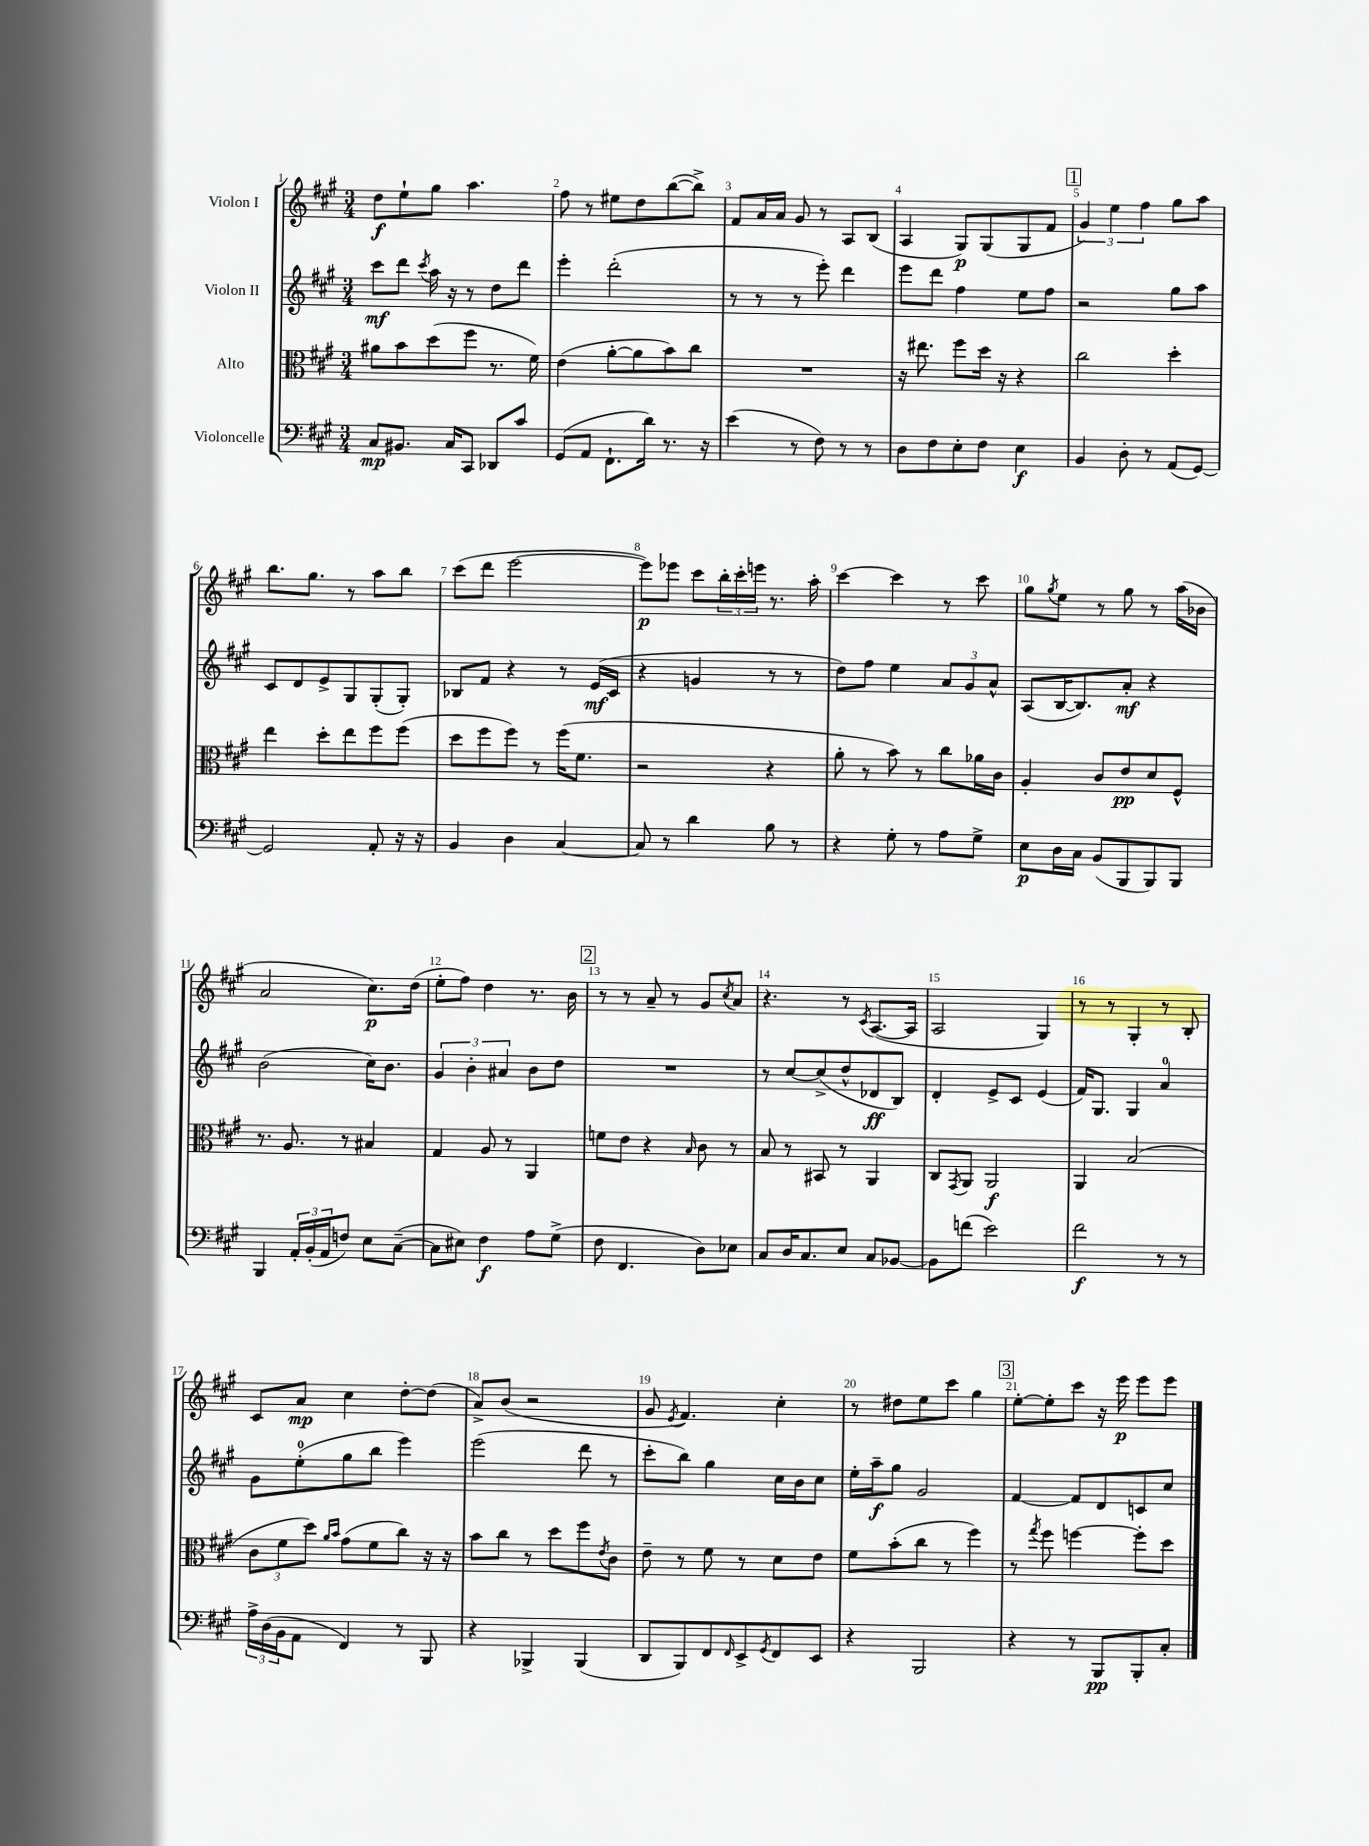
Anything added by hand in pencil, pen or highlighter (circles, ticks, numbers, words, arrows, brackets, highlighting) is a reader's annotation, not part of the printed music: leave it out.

**kern	**kern	**kern	**kern
*staff4	*staff3	*staff2	*staff1
*clefF4	*clefC3	*clefG2	*clefG2
*k[f#c#g#]	*k[f#c#g#]	*k[f#c#g#]	*k[f#c#g#]
*M3/4	*M3/4	*M3/4	*M3/4
8C#	8a#	8ccc#	8dd
8.BB#	8b	8ddd	8ee`
.	.	8qccc#	.
.	(8dd	16aa	8gg#
16C#	.	16r	.
8CC#	8ff#	8r	4.aa
8DD-	8.r	8dd	.
8c#	.	8ddd	.
.	16f#)	.	.
=	=	=	=
(8GG#	(4e	4eee'	8ff#
8AA	.	.	8r
8.FF#`	[8a'	(2ddd'	8ee#
.	8a]	.	8dd
16d)	.	.	.
8.r	8b)	.	([8bb
.	8cc#	.	8bb^])
16r	.	.	.
=	=	=	=
(4e	2.r	8r	8f#
.	.	8r	16a
.	.	.	16a
8r	.	8r	8g#
8F#)	.	8eee')	8r
8r	.	4ddd	8A
8r	.	.	(8B
=	=	=	=
8D	16r	8eee	4A
.	8.ee#	.	.
8F#	.	8ddd	.
8E'	8ff#	4ff#	8G#)
8F#	16dd	.	(8G#
.	16r	.	.
4E	4r	8ee	8G#
.	.	8ff#	8f#
=	=	=	=
4BB	2cc#	2r	6g#)
.	.	.	6ee
8D'	.	.	.
.	.	.	6ff#
8r	.	.	.
(8AA	4dd'	8gg#	8gg#
[8GG#)	.	8aa	8aa
=	=	=	=
2GG#]	4ee	8c#	8.bb
.	.	8d	.
.	.	.	8.gg#
.	8dd'	8e^	.
.	8ee	8G#	8r
8AA'	8ff#	(8G#'	8aa
16r	(8ff#	8G#')	8bb
16r	.	.	.
=	=	=	=
4BB	8dd	8B-	(8ccc#
.	8ff#	8f#	8ddd
4D	8ff#)	4r	[2eee
.	8r	.	.
[4C#	(16ff#	8r	.
.	8.f#	.	.
.	.	(16e	.
.	.	16c#	.
=	=	=	=
8C#]	2r	4r	8eee])
8r	.	.	8eee-
4d	.	4g	8ccc#
.	.	.	24bb'
.	.	.	24ccc#'
.	.	.	24eee
8B	4r	8r	8.r
8r	.	8r	.
.	.	.	16aa'
=	=	=	=
4r	8a'	8dd)	[4ccc#
.	8r	8ff#	.
8G#'	8b)	4ee	4ccc#]
8r	8r	.	.
8A	8cc#	12a	8r
.	.	12g#	.
8G#^	16a-	.	8ccc#
.	.	12a^^	.
.	16c#	.	.
=	=	=	=
8E	4A'	(8A	8gg#
.	.	.	8qgg#
16D	.	[16B	8ee
16C#	.	8.B])	.
(8BB	8c#	.	8r
8BBB	8e	8a'	8gg#
8BBB)	8d	4r	8r
8BBB	8F#^^	.	(16aa
.	.	.	16b-
=	=	=	=
4BBB	8.r	(2b	2a
.	8.A	.	.
24AA'	.	.	.
(24BB'	.	.	.
24AA	.	.	.
8F)	8r	.	.
8E	4B#	16cc#)	8.cc#)
.	.	8.b	.
([8C#~	.	.	.
.	.	.	(16dd
=	=	=	=
8C#]	4G#	6g#	8ee'
8E#)	.	.	8ff#)
.	.	6b'	.
4F#	8A	.	4dd
.	.	6a#	.
.	8r	.	.
8A	4AA	8b	8.r
(8G#^	.	8dd	.
.	.	.	16b
=	=	=	=
8F#	8f	2.r	8r
4.FF#	8e	.	8r
.	4r	.	8a~
.	.	.	8r
.	16qqB	.	.
8D)	8c#	.	8g#
.	.	.	8qcc#
8E-	8r	.	8a
=	=	=	=
8C#	8B	8r	4.r
16D	8r	[8cc#	.
8.C#	.	.	.
.	8BB#	(8cc#^]	.
8E	8r	8dd^^	8r
.	.	.	8qc#
8C#	4AA	8d-	([8.A
[8BB-	.	8B)	.
.	.	.	16A]
=	=	=	=
8BB-]	8C#	4d'	2A
.	8qGG#	.	.
(8f	8AA	.	.
2e)	2AA	8e^	.
.	.	8c#	.
.	.	(4e	4G#)
=	=	=	=
2f#	4AA	16f#)	8r
.	.	8.G#	.
.	.	.	8r
.	(2B	4G#	4G#'
8r	.	4a	8r
8r	.	.	8B'
=	=	=	=
24A^	12c#	8g#	8c#
(24D	.	.	.
24BB	12f#	.	.
8AA	.	(8ee'	8a
.	12dd)	.	.
.	16qqa	.	.
.	16qqb	.	.
4FF#)	(8g#	8gg#	4cc#
.	8f#	8bb	.
8r	8cc#)	4eee)	[8dd'
8BBB	16r	.	(8dd]
.	16r	.	.
=	=	=	=
4r	8b	(2eee	8a^)
.	8cc#	.	(8b
4BBB-^	8r	.	2r
.	8dd	.	.
(4BBB-	8ff#	8ddd	.
.	8qe	.	.
.	8c#	8r	.
=	=	=	=
8DD	8e~	8ccc#'	8g#
.	.	.	8qe
8BBB)	8r	8bb)	4.f#)
8FF#	8f#	4gg#	.
16qqFF#	.	.	.
8EE^	8r	.	.
8qGG#	.	.	.
8FF#	8d	16cc#	4cc#'
.	.	16b	.
8EE	8e	8cc#	.
=	=	=	=
4r	8f#	16ee'	8r
.	.	16aa~	.
.	(8b'	8gg#	8dd#
2BBB	8cc#	2g#	8ee
.	8r	.	8ccc#
.	4ff#)	.	4gg#
=	=	=	=
4r	8r	[4f#	[8ee'
.	8qgg#	.	.
.	8ff#	.	8ee']
8r	[4ff	8f#]	8ccc#
8BBB	.	8d	16r
.	.	.	16eee
8BBB'	8ff']	8c	8eee
8C#'	8dd	8cc#	8eee
==	==	==	==
*-	*-	*-	*-
